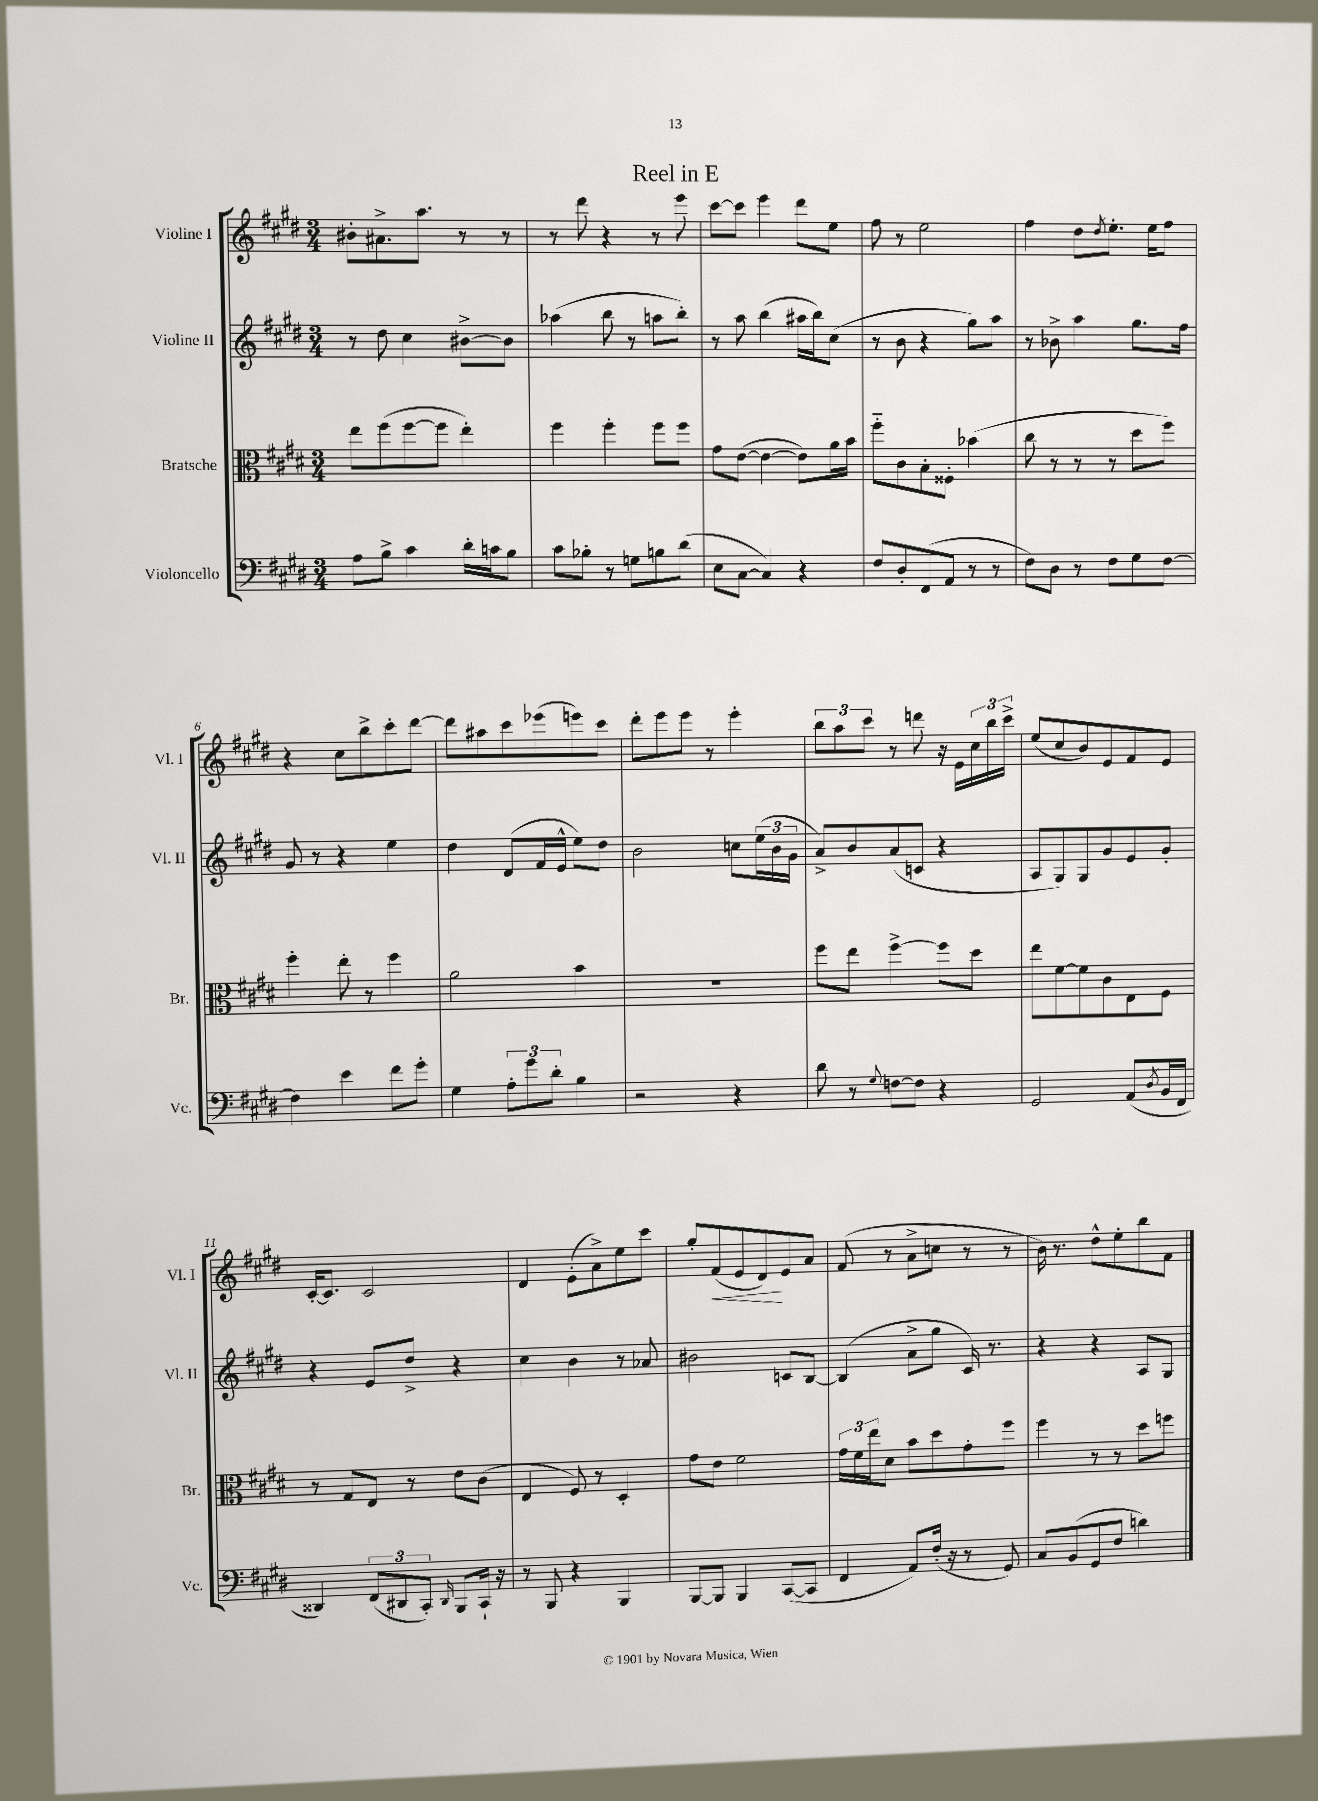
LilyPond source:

\header { title = "Reel in E" }
<<
\new StaffGroup <<
\new Staff = "s0" \with { instrumentName = "Violine I" shortInstrumentName = "Vl. I" } {
    \clef treble \key e \major \numericTimeSignature \time 3/4
    bis'8-. ais'8.-> a''8. r8 r8 |
    r8 dis'''8 r4 r8 e'''8 |
    cis'''8~ cis'''8 e'''4 dis'''8 e''8 |
    fis''8 r8 e''2 |
    fis''4 dis''8 \acciaccatura { dis''8 } e''8.-. e''16 fis''8 |
    r4 cis''8 b''8-> cis'''8-. dis'''8~ |
    dis'''8 ais''8 cis'''8 ees'''8( e'''8) cis'''8 |
    dis'''8-. e'''8 e'''8 r8 e'''4-. |
    \tuplet 3/2 { b''8 a''8 cis'''8 } r8 d'''8 r16 e'16 \tuplet 3/2 { cis''16 b''16 cis'''16-> } |
    e''8( cis''8 b'8) e'8 fis'8 e'8 |
    cis'16~-. cis'8. cis'2 |
    dis'4 e'8-.( a'8->) e''8 cis'''8 |
    gis''8-. fis'8\<( e'8 dis'8\!) e'8 a'8 |
    fis'8( r8 a'8-> c''8 r8 r8 |
    b'16) r8. dis''8-^ e''8-. b''8 fis'8 \bar "|." |
}
\new Staff = "s1" \with { instrumentName = "Violine II" shortInstrumentName = "Vl. II" } {
    \clef treble \key e \major \numericTimeSignature \time 3/4
    r8 dis''8 cis''4 bis'8~-> bis'8 |
    aes''4( b''8 r8 a''8 b''8-.) |
    r8 a''8 b''4( ais''16 b''16) cis''8( |
    r8 b'8 r4 gis''8) a''8 |
    r8 bes'8-> a''4 gis''8. fis''16 |
    gis'8 r8 r4 e''4 |
    dis''4 dis'8( fis'16 e'16-^ e''8) dis''8 |
    b'2 c''8 \tuplet 3/2 { e''16( b'16 gis'16 } |
    a'8->) b'8 a'8( c'8 r4 |
    a8 gis8) gis8 gis'8 e'8 gis'8-. |
    r4 e'8 dis''8-> r4 |
    cis''4 b'4 r8 aes'8 |
    bis'2 c'8 b8~ |
    b4( a'8-> gis''8 cis'16) r8. |
    r4 r4 a8 gis8 \bar "|." |
}
\new Staff = "s2" \with { instrumentName = "Bratsche" shortInstrumentName = "Br." } {
    \clef alto \key e \major \numericTimeSignature \time 3/4
    e''8 fis''8( fis''8~ fis''8 e''4-.) |
    fis''4 fis''4-. fis''8 fis''8 |
    gis'8 e'8~( e'4~ e'8) a'16 b'16 |
    fis''8-_ cis'8 b8-. fisis8-. bes'4( |
    cis''8 r8 r8 r8 dis''8 fis''8) |
    fis''4-. e''8-. r8 fis''4 |
    a'2 b'4 |
    R2. |
    fis''8 e''8 fis''4~-> fis''8 dis''8 |
    e''8 fis'8~ fis'8 cis'8 e8 fis8 |
    r8 gis8 e8 r8 e'8 cis'8( |
    e4 fis8) r8 dis4-. |
    gis'8 e'8 fis'2 |
    \tuplet 3/2 { gis'16 fis'16 e''16 } dis'8 b'8 dis''8 gis'8-. fis''8 |
    fis''4 r8 r8 dis''8 f''8 \bar "|." |
}
\new Staff = "s3" \with { instrumentName = "Violoncello" shortInstrumentName = "Vc." } {
    \clef bass \key e \major \numericTimeSignature \time 3/4
    a8 b8-> cis'4 dis'16-. c'16 b8 |
    cis'8 bes8-. r8 g8 b8 dis'8( |
    e8 cis8~ cis4) r4 |
    fis8 dis8-. fis,8( a,8 r8 r8 |
    fis8) dis8 r8 fis8 gis8 fis8~ |
    fis4 e'4 fis'8 gis'8-. |
    gis4 \tuplet 3/2 { a8-. gis'8 dis'8-. } b4 |
    r2 r4 |
    dis'8 r8 \appoggiatura { gis8 } f8~ f8 r4 |
    gis,2 a,8( \acciaccatura { dis8 } b,16 fis,16 |
    disis,4) \tuplet 3/2 { fis,8( dis,8 cis,8-.) } \grace { dis,16 } b,,8 cis,16-! r16 |
    r8 b,,8 r4 b,,4 |
    b,,8~ b,,8 b,,4 cis,8~( cis,8 |
    fis,4 a,8) fis16-.( r16 r8 gis,8) |
    cis8 b,8( gis,8 fis8 d'4) \bar "|." |
}
>>
>>
